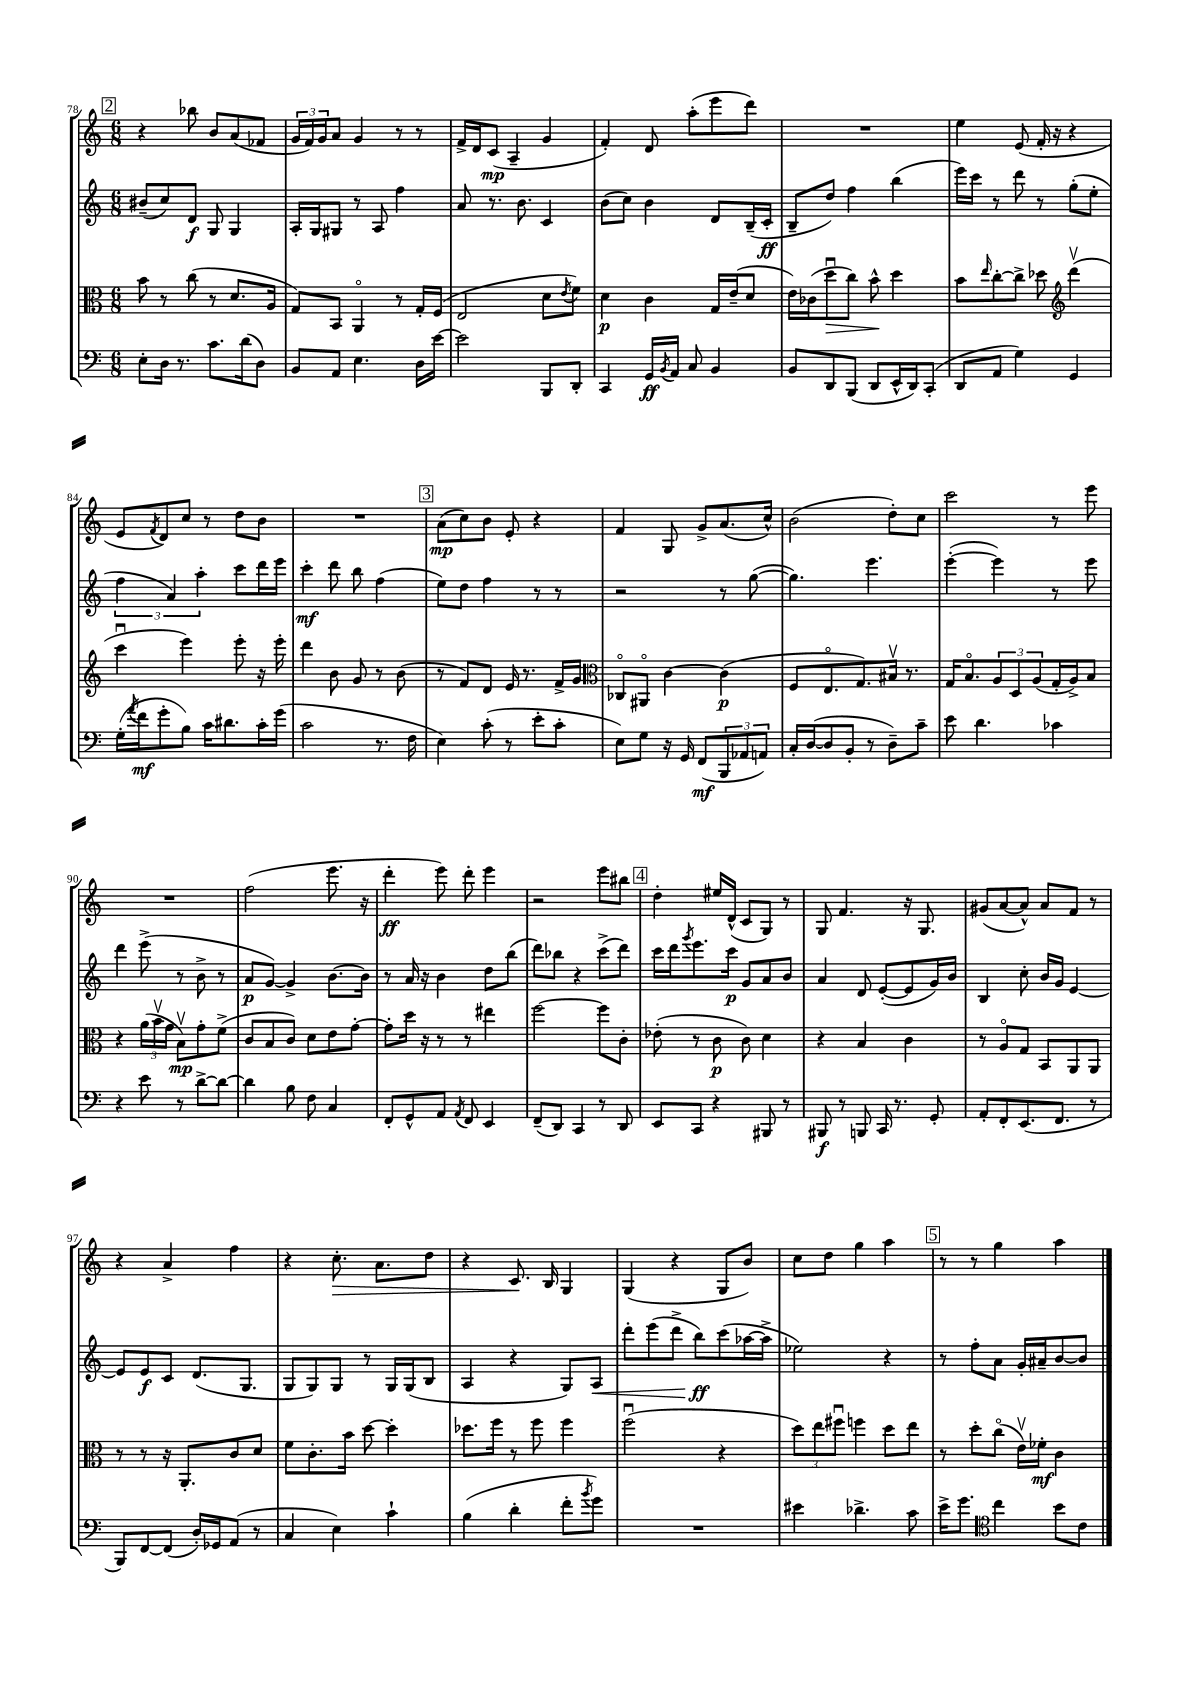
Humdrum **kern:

**kern	**kern	**kern	**kern
*staff4	*staff3	*staff2	*staff1
*clefF4	*clefC3	*clefG2	*clefG2
*k[]	*k[]	*k[]	*k[]
*M6/8	*M6/8	*M6/8	*M6/8
8E'	8b	(8b#~	4r
16D	8r	8cc)	.
8.r	.	.	.
.	(8cc	8d	8bb-
8.c	8r	8G	8b
.	8.d	4G	(8a
(16d	.	.	.
8D)	.	.	8f-
.	16A	.	.
=	=	=	=
8BB	8G)	16A'	24g
.	.	.	24f)
.	.	16G	.
.	.	.	24g
8AA	8BB	8G#	8a
4.E	4AAo	8r	4g
.	.	8A	.
.	8r	4ff	8r
16D	16G'	.	8r
[16e	(16F	.	.
=	=	=	=
2e]	2E	8a	16f^
.	.	.	16d
.	.	8.r	(8c
.	.	.	4A~
.	.	8.b	.
8BBB	8d	4c	4g
.	8qe	.	.
8DD'	8f)	.	.
=	=	=	=
4CC	4d	(8b	4f')
.	.	8cc)	.
16GG	4c	4b	8d
8qBB	.	.	.
16AA	.	.	.
8C	.	.	(8aa'
4BB	16G	8d	8eee
.	(16e~	.	.
.	8d	(16B~	8ddd)
.	.	16c'	.
=	=	=	=
8BB	16e)	8B~	2.r
.	(16c-	.	.
8DD	8ddu	8dd)	.
(8BBB	8cc)	4ff	.
8DD	8b^^	.	.
16EE^^	4dd	(4bb	.
16DD)	.	.	.
(8CC'	.	.	.
=	=	=	=
8DD	8b	16eee)	4ee
.	.	16ccc	.
.	16qqee	.	.
8AA	[8cc'	8r	.
4G)	8cc^]	8ddd	(8e
.	8dd-	8r	16f'
.	.	.	16r
*	*clefG2	*	*
4GG	(4dddv	(8gg'	4r
.	.	8ee'	.
=	=	=	=
(16G'	4cccu	6ff	8e
8qa	.	.	.
16f	.	.	.
.	.	.	8qf
8g'	.	.	8d)
.	.	6a)	.
8B)	4eee)	.	8cc
.	.	6aa'	.
16c	.	.	8r
8.d#	.	.	.
.	8eee'	8ccc	8dd
16c'	16r	16ddd	8b
(16g	16eee'	16eee	.
=	=	=	=
2c	4ddd	4ccc'	2.r
.	8b	8ddd	.
.	8g	8bb	.
8.r	8r	(4ff	.
.	(8b	.	.
16F	.	.	.
=	=	=	=
4E)	8r	8ee)	(8a
.	8f)	8dd	8cc)
(8c'	8d	4ff	8b
8r	16e	.	8e'
.	8.r	.	.
8e'	.	8r	4r
8c'	16f^	8r	.
.	16g	.	.
=	=	=	=
*	*clefC3	*	*
8E)	8C-o	2r	4f
8G	8AA#o	.	.
16r	[4c	.	8G
16GG	.	.	.
(8FF	.	.	8g^
12BBB	(4c]	8r	(8.a
12AA-	.	.	.
.	.	([8gg	.
12AA)	.	.	.
.	.	.	16cc^^)
=	=	=	=
16C'	8F	4.gg])	(2b
([16D	.	.	.
8D]	8.Eo	.	.
8BB'	.	.	.
.	8.G)	.	.
8r	.	4.eee	.
8D~)	16B#v	.	8dd')
.	8.r	.	.
8c~	.	.	8cc
=	=	=	=
8e	16G	([4eee'	2ccc
.	8.Bo	.	.
4.d	.	.	.
.	12A	4eee])	.
.	12D	.	.
.	(12A	.	.
4c-	16G'	8r	8r
.	16A^)	.	.
.	8B	8eee	8eee
=	=	=	=
4r	4r	4ddd	2.r
8e	(24a	(8eee^	.
.	24bv	.	.
.	24g	.	.
8r	8Bv)	8r	.
[8d^	8g'	8b^	.
8d_	(8f^	8r	.
=	=	=	=
4d]	8c	8a	(2ff
.	8B	[8g)	.
8B	8c)	4g^]	.
8F	8d	.	.
4C	8e	[8.b	8.eee
.	[8g'	.	.
.	.	16b]	16r
=	=	=	=
8FF'	8g']	8r	4ddd'
8GG^^	16dd	16a	.
.	16r	16r	.
8AA	8r	4b	8eee)
8qAA	.	.	.
8FF	8r	.	8ddd'
4EE	4ee#	8dd	4eee
.	.	(8bb	.
=	=	=	=
(8FF~	[2ff	8ddd)	2r
8DD)	.	8bb-	.
4CC	.	4r	.
8r	8ff]	(8ccc^	8eee
8DD	8c'	8ddd)	8bb#
=	=	=	=
8EE	(8e-'	16ccc	4dd'
.	.	16ddd	.
.	.	8qggg	.
8CC	8r	8.eee	.
4r	8c	.	16ee#
.	.	16ccc	(16d^^
.	8c)	8g	8c
8BBB#	4d	8a	8G)
8r	.	8b	8r
=	=	=	=
8BBB#	4r	4a	8G
8r	.	.	4.f
8BBB	4B	8d	.
16CC	.	([8e'	.
8.r	.	.	.
.	4c	8e]	16r
.	.	.	8.G
8GG'	.	16g)	.
.	.	16b	.
=	=	=	=
8AA'	8r	4B	(8g#
8FF'	8Ao	.	[8a
(8.EE	8G	8cc'	8a^^])
.	8BB	16b	8a
8.FF	.	16g	.
.	8AA	[4e	8f
8r	8AA	.	8r
=	=	=	=
8BBB)	8r	8e]	4r
[8FF	8r	8e	.
(8FF]	16r	8c	4a^
.	8.AA'	.	.
16D')	.	(8.d	.
16GG-	.	.	.
(8AA	8c	.	4ff
.	.	8.G	.
8r	8d	.	.
=	=	=	=
4C	8f	8G	4r
.	8.c'	8G)	.
4E)	.	8G	8.cc'
.	16b	.	.
.	[8dd	8r	.
.	.	.	8.a
4c`	4dd']	16G	.
.	.	(16G	.
.	.	8B	8dd
=	=	=	=
(4B	8.dd-	4A	4r
.	16ff	.	.
4d'	8r	4r	8.c
.	8ff	.	.
.	.	.	16B
8f'	4ff	8G)	4G
8qb	.	.	.
8g)	.	8A	.
=	=	=	=
2.r	(2ffu	8ddd'	(4G
.	.	(8eee	.
.	.	8ddd^	4r
.	.	8bb)	.
.	4r	(8ccc	8G
.	.	[16aa-	8b)
.	.	16aa-^]	.
=	=	=	=
4e#	12dd)	2ee-)	8cc
.	12ee	.	.
.	.	.	8dd
.	12ff#u	.	.
4.d-^	4ff	.	4gg
.	8dd	4r	4aa
8c	8ee	.	.
=	=	=	=
16e^	8r	8r	8r
8.g	.	.	.
.	8dd'	8ff'	8r
*clefC4	*	*	*
4cc	(8cco	8a	4gg
.	16ev)	16g'	.
.	16f-'	16a#~	.
8b	4c	[8b	4aa
8c	.	8b]	.
==	==	==	==
*-	*-	*-	*-
